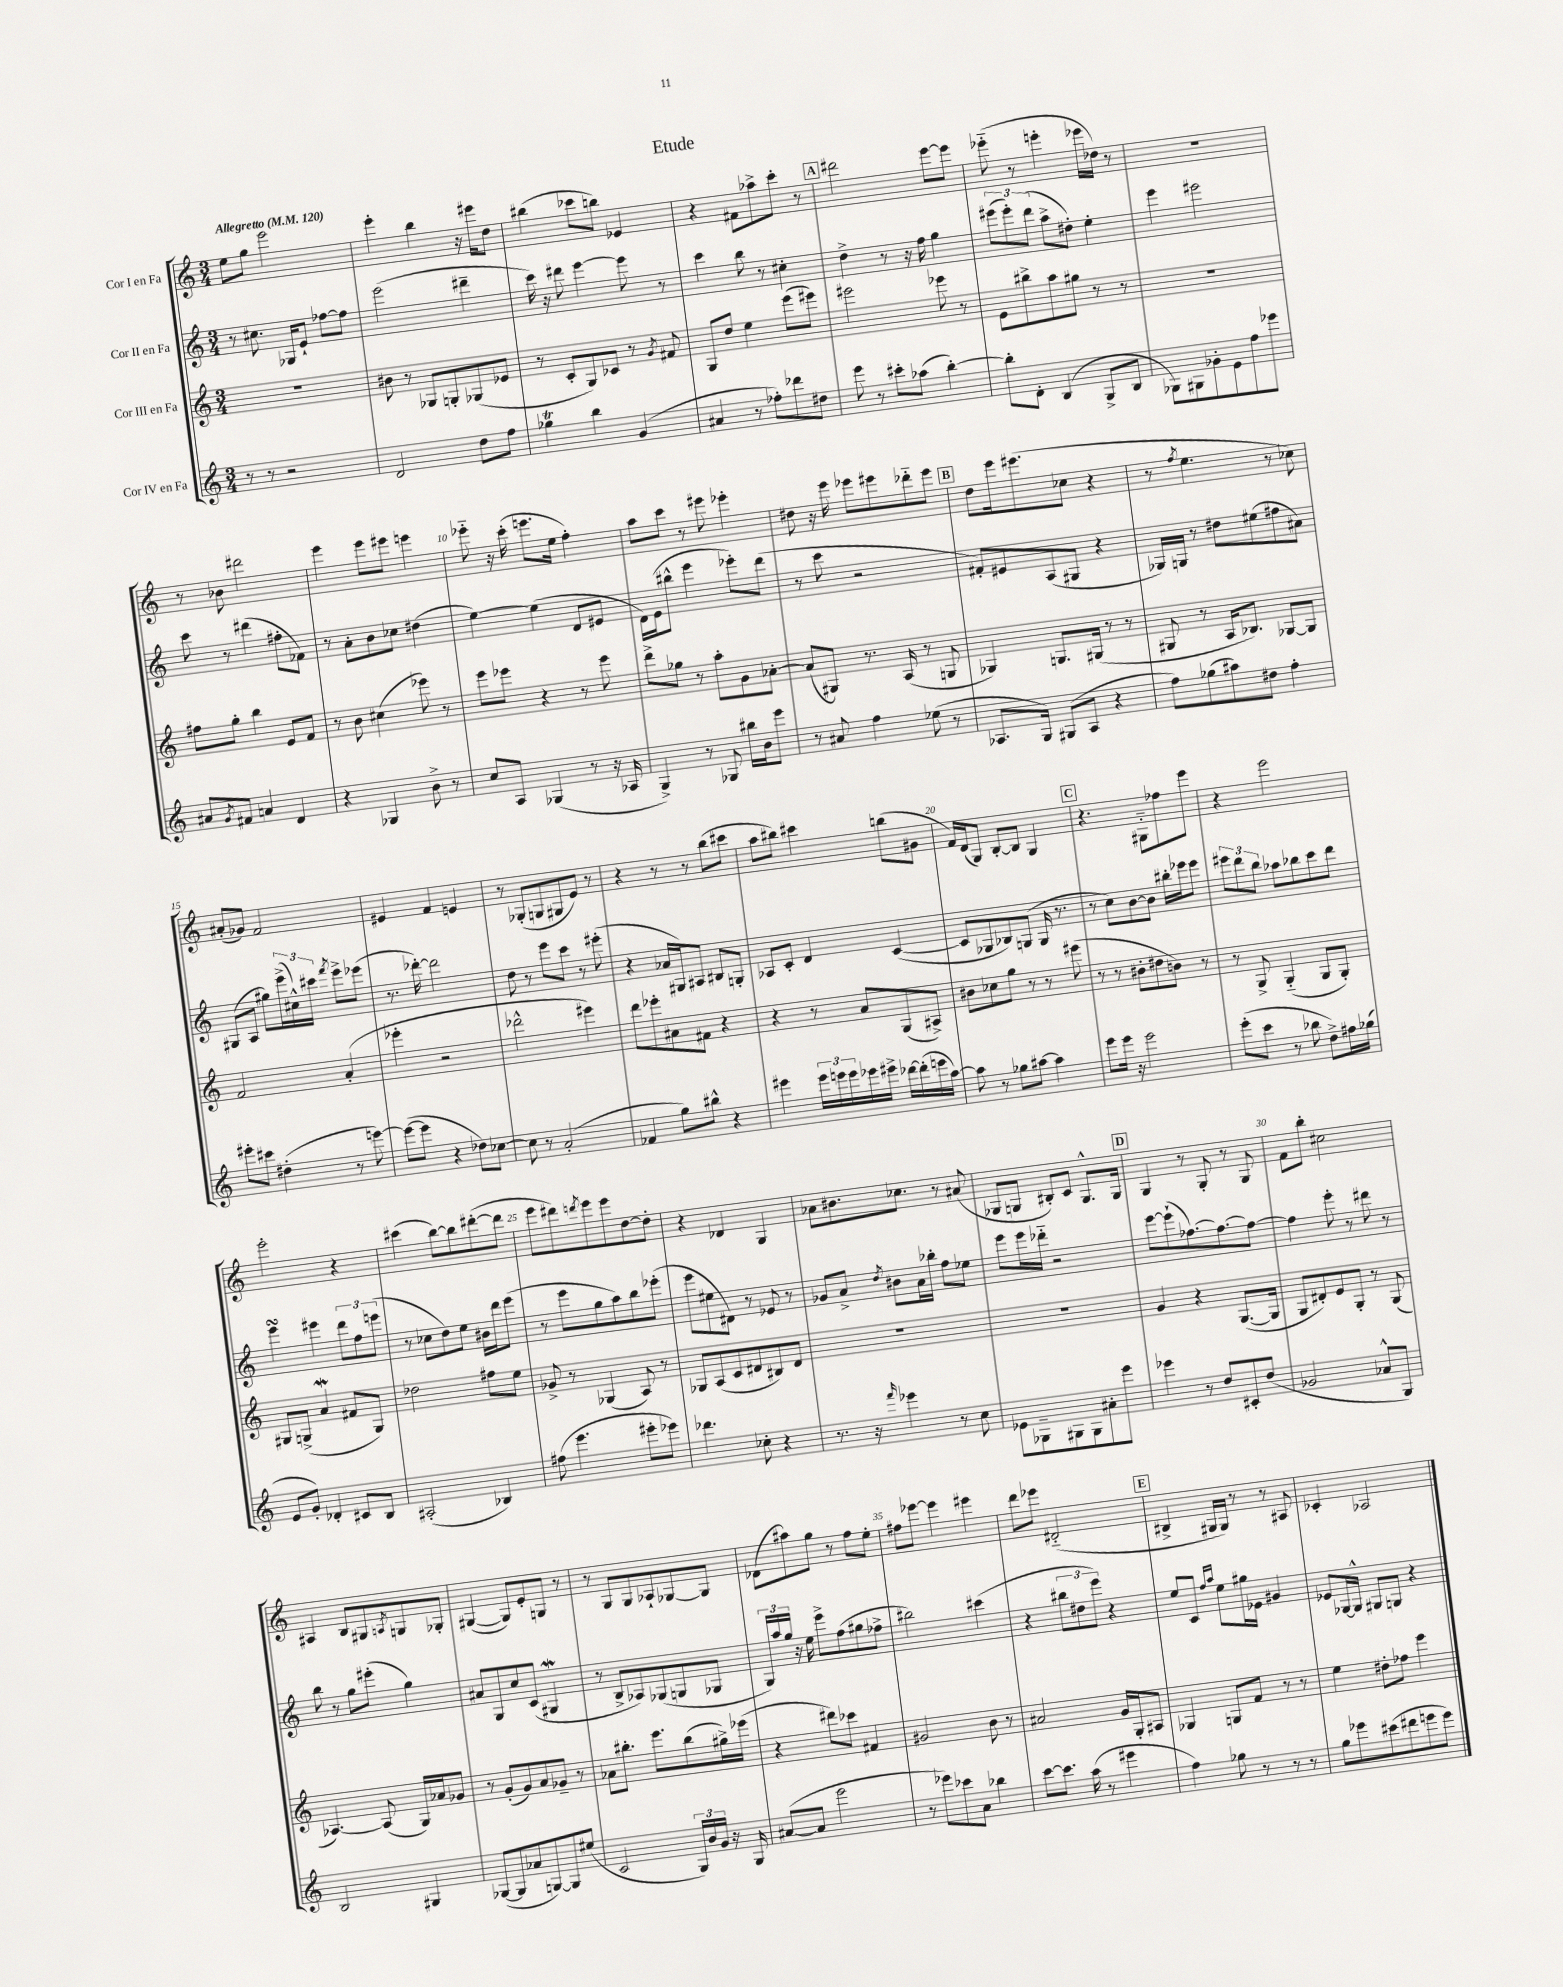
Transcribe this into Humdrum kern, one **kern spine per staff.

**kern	**kern	**kern	**kern
*staff4	*staff3	*staff2	*staff1
*clefG2	*clefG2	*clefG2	*clefG2
*k[]	*k[]	*k[]	*k[]
*M3/4	*M3/4	*M3/4	*M3/4
*MM120	*MM120	*MM120	*MM120
8r	2.r	8r	8ee\L
8r	.	8.cc#\	8gg\J
2r	.	.	2eee\
.	.	16G-/LK	.
.	.	8e`/J	.
.	.	[8ff-\L	.
.	.	8ff-\]J	.
=	=	=	=
2d/	8b#\	(2eee\	4eee'\
.	8r	.	.
.	8G-/L	.	4bb\
.	8G'/	.	.
8dd\L	(8G-/	4ddd#~\	16r
.	.	.	16eee#\LK
8ff\J	8e-/J	.	8dd\J
=	=	=	=
4gg-\	8r	16ccc\)	(4bb#\
.	.	16r	.
.	8c'/L	8ddd#\	.
4bb\	8G/)	[4eee\	8ccc-\L
.	8c-/J	.	8bb\J)
(4g/	8r	8eee\]	4e-/
.	8qg/	.	.
.	8f#/	8r	.
=	=	=	=
4a#/	8G/L	4ccc\	4r
.	8dd/J	.	.
8r	4ee\	8bb\	8f#\L
8ff-'\L)	.	8r	8aa-^\
8ddd-\	(8eee\L	4cc#'\	8ccc'\J
8dd#\J	8eee#\J)	.	8r
=	=	=	=
8eee\	2eee#\	4dd^\	2ddd#\
8r	.	.	.
8ccc#'\L	.	8r	.
(8aa-\J	.	16r	.
.	.	16ff\	.
[4bb'\)	8eee-\	4gg\	[8eee\L
.	8r	.	8eee\]J
=	=	=	=
8bb'\]L	8e\L	(12eee#\L	(8eee-'~\
.	.	12eee#'\)	.
8d'\J	8bb#^\	.	8r
.	.	(12ddd\J	.
(4B/	8aa\	8aa^\L	4eee'\
.	8gg#\J	8dd#'\J)	.
8G^/L	8r	4ee'\	16eee-\LL
.	.	.	16dd-\JJ)
8B/J	8r	.	8r
=	=	=	=
8G-\L)	2.r	4eee\	2.r
8G#\	.	.	.
8g-'\	.	2eee#\	.
8e\	.	.	.
8ff\	.	.	.
8eee-\J	.	.	.
=	=	=	=
8a#/L	8ff#\L	8ccc\	8r
8qg/	.	.	.
8f#/J	8gg'\J	8r	8b-\
4a/	4bb\	(4ddd#\	2ddd#\
4d/	8e/L	8ff#'\L	.
.	8f/J	8f-\J)	.
=	=	=	=
4r	8r	8r	4eee\
.	8b\	8a'\L	.
4G-/	(4cc#\	8b\	8eee\L
.	.	8cc-\J	8eee#\J
8b^\	8eee-\)	(4dd#\	4eee\
8r	8r	.	.
=	=	=	=
8cc/L	8eee\L	[4ee\)	8eee-'~\
8A/J	8eee-\J	.	16r
.	.	.	(16ccc'\
(4G-/	4r	(4ee\]	8.eee\L
.	.	.	16ee\Jk
8r	8r	8d/L	4ff'\)
16r	8eee-\	8e#/J	.
16A-/	.	.	.
=	=	=	=
4G^/)	8ddd^\L	16d\LL)	8aa\L
.	.	(16e\J	.
.	8gg-\J	8bb#^^\J	8ccc\J
8r	8r	4eee\	8r
8G-/	8aa'\L	.	8eee#\
16bb#\LL	8g\	8eee-'\L)	4eee-'\
16b\J	.	.	.
8eee\J	[8a-'\J	(8ddd\J	.
=	=	=	=
8r	(8a-/]L	8r	8dd#\
8a#/	8G#/J)	8ccc\	16r
.	.	.	16eee\
4ff\	8.r	2r	8eee-\L
.	.	.	8eee#\
.	(16A/	.	.
(8ee-\	8r	.	8ddd-'~\
8r	8G/	.	8eee#\J
=	=	=	=
8.A-/L	4G-/)	8f#'/L)	8dd\L
.	.	8e#/	16eee\k
16G/Jk)	.	.	(8.eee#\
(8G#/L	8.G/L	(8A/	.
8A-/J	.	8G#/J	8cc-\J
.	(16G#/Jk	.	.
4r	8r	4r	4r
.	8r	.	.
=	=	=	=
8ff\L)	8G#/	16G-/LL)	8r
.	.	16G/JJ	.
.	.	.	8qff/
(8gg-\	8r	8r	4.ee\
8aa#\)	16A/LK	8dd#\L	.
.	8.B-/J)	.	.
8dd#\J	.	(8ee#\	.
4ff'\	[8G-/L	8ff#\	8r
.	8G-/]J	8a#\J)	8cc-\)
=	=	=	=
8eee#'\L	2f/	(8G#/L	(8a#'/L
8ccc#\J	.	8A/J	8g-/J)
(4dd#'\	.	8gg#\L)	2f/
.	.	(24eee^\L	.
.	.	24cc#^^\)	.
.	.	24ccc#\JJ	.
.	.	8qfff/	.
8r	(4a'/	8eee^\L	.
[8eee\)	.	(8eee-\J	.
=	=	=	=
(8eee\_L	4eee-'\	8.r	4e#/
8eee\]J	.	.	.
.	.	[16ddd-'\)	.
4r	2r	2ddd-\]	4f/
8dd-\L)	.	.	4e/
[8cc-\J	.	.	.
=	=	=	=
8cc-\]	2ddd-^^\	8dd\	8r
8r	.	8r	(8G-'/L
(2a'/	.	8eee\L	8G/
.	.	8ccc\J	8G#/
.	4eee#\)	8r	8e/J)
.	.	(8eee#'\	8r
=	=	=	=
4f-/	8ddd\L	4r	4r
.	8eee-'\	.	.
8gg\L)	8a#\	16a-/LL	8r
.	.	16G#/J)	.
8bb#^^\J	8f#\J	8A#/J	8r
4r	4r	8B#/L	(8bb\L
.	.	8G'/J	8ccc#\J
=	=	=	=
4eee#\	4r	8A-/L	8aa\L
.	.	8c'/J	8bb#\J)
24eee#\LL	8r	4d/	4ccc#\
24eee\	.	.	.
24eee\	.	.	.
16eee-\	8a/L	.	.
16eee#^\JJ	.	.	.
[16ddd-\LL	(8G/	([4c/	(8bb\L
(16ddd-'\]	.	.	.
16eee\	8A#^/J)	.	8g#\J
[16aa\JJ)	.	.	.
=	=	=	=
8aa\]	8b#\L	8c/]L	16f/LL)
.	.	.	(16d/J
8r	8cc-\	8G-/	8G/J)
8gg-\L	8gg\J	8B-/)	[8B'/L
[8aa#\J	8r	(8G/J	8B/]J
4aa#\]	8r	16G/	4G/
.	.	8.r	.
.	(8eee#\	.	.
=	=	=	=
8eee\L	8r	8r	4.r
16eee\Jk	8r	8cc\L)	.
16r	.	.	.
2eee\	8b#'\L	[8b\	.
.	8dd#\	8b\]J	8G#'~\L
.	8b\J)	16bb#'\LL	8ff-\
.	.	16eee-\J	.
.	8r	8eee-\J	8eee\J
=	=	=	=
(8eee'\L	8r	12eee#\L	4r
.	.	12ddd\	.
8ccc\J	8G^/	.	.
.	.	12bb\J	.
8r	(4G'~/	8aa-\L	2eee\
8bb-\	.	8bb-\	.
8dd^\L)	8G/L	8ccc\	.
16ff#\L	8G'/J)	8ddd\J	.
(16gg-\JJ	.	.	.
=	=	=	=
8e/L	8G#/L	4eee\	2eee'\
8g'/J)	(8G^/J	.	.
4d-'/	4a/	4eee#\	.
8c#/L	8f#/L	12ddd\L	4r
.	.	12ff\	.
8B/J	8G/J)	.	.
.	.	(12eee\J	.
=	=	=	=
(2A#'/	2dd-\	8r	(4ccc#\
.	.	8cc-\L	.
.	.	8dd\)	[8bb\L)
.	.	8ee\J	8bb\]
4B-/)	8ff#\L	16b#\LL	([8ddd#'\
.	.	16ddd\J	.
.	8ee\J	(8eee\J	8ddd#\]J
=	=	=	=
(8ff#\	8g-^/	8r	8eee\L
4.eee\	8r	8eee\L	8ddd#\)
.	.	.	8qddd/
.	(4G-/	8gg\	8eee\
.	.	8aa\)	8eee\
8eee#'\L	8A/)	8bb\	[8dd\
8eee-\J)	8r	(8eee-'\J	8dd'\]J
=	=	=	=
4.ddd-\	8G-/L	8eee\L	4r
.	(8A/	8ee#\	.
.	8c/	8d#\J)	4d-/
8cc-'\	8d#/	8r	.
4r	8B#/)	8e-/	4G/
.	8d#/J	8r	.
=	=	=	=
8.r	2.r	8g-/L	8a-\L
.	.	8a^/J	8.b#\
16r	.	.	.
16qqfff/	.	8qdd/	.
4eee-\	.	8b#\L	.
.	.	.	8.cc-\J
.	.	16a\L	.
.	.	16bb-'\JJ	.
8r	.	8ff\L	8r
8cc\	.	8ee-\J	(8a#/
=	=	=	=
8e-\L	2.r	8eee\L	8G-/L
8G-~\	.	16eee\L	8G/J
.	.	16ddd-'~\JJ	.
8G#\	.	2r	8B#'/L)
8G#\	.	.	8c/J
8a#'\	.	.	8.G^^/L
8eee\J	.	.	.
.	.	.	16G/Jk
=	=	=	=
4eee-\	4g/	[8eee\L	4G/
.	.	(8eee`\]	.
8r	4r	[8.ff-\)	8r
8dd/L	.	.	8G'/
.	.	8.ff-\_	.
8c#'/	([8.G/L	.	8r
(8dd/J	.	8ff-\_J	8G/
.	16G/]Jk	.	.
=	=	=	=
2g-/	8G/L	4ff-\]	8f\L
.	8d#'/)	.	8bb'\J
.	8e/	8eee'\	2cc#\
.	8G'/J	8r	.
8a-^^/L	8r	8ddd#\	.
8G/J)	(8G/	8r	.
=	=	=	=
2B/	[4.A-/)	8bb\	4A#/
.	.	8r	.
.	.	8gg\L	8B/L
.	(8A-/]	(8eee#'\J	8G#/
.	.	.	8qA/
4G#/	16G/LL)	4gg\)	8G/
.	16a-/J	.	.
.	8g-/J	.	8G-'/J
=	=	=	=
([8G-/L	8r	8a#/L	([4G#/
8G-/]	(8g'/L	8G/	.
8a-/	8g/)	8cc/	8G#/]L)
[8G/)	8a/	(8c/J	8e'/
8G/]	8g-~/J	4G#/	8G/J
(8ee#/J	8r	.	8r
=	=	=	=
2c/	8a-\L	8r	8r
.	8.bb#'\J	8B^/L	8G/L
.	.	8A-/)	8G/
.	8.eee\L	.	.
.	.	(8G-/	8A-`/
24G/LL)	(8bb#\	8G/	[8G-/
24b/	.	.	.
24g/JJ	.	.	.
16r	16gg#^\L)	8G-/J	8G-/]J
16G/	(16eee-\JJ	.	.
=	=	=	=
([8a#/L	4r	24G/LL)	(8d-\L
.	.	24aa/	.
.	.	24gg/JJ	.
8a#/]J	.	16r	8aa#\)
.	.	16ee\	.
2eee\	8ddd#\L)	8eee^\L	8gg\J
.	8ccc-\J	(8ff\	8r
.	4f#/	8gg#\	8ff\L
.	.	8ff-^\J	8ee'\J
=	=	=	=
8r	2g#/	2bb#\)	8ff#\L
8eee-\L)	.	.	[8eee-\J
8ccc-\	.	.	4eee-\]
8a\J	.	.	.
4bb-\	8b\	(4ccc#\	4eee#\
.	8r	.	.
=	=	=	=
[8ccc\L	2a#/	4r	8ddd\L
8.ccc\]J	.	.	8eee-\J
.	.	12bb#\L	(2d#'~/
(16aa\	.	.	.
.	.	12dd#\	.
8r	.	.	.
.	.	12eee\J)	.
4eee#\	16g/LL	4r	.
.	16G'/J	.	.
.	8A#/J	.	.
=	=	=	=
4ff\)	4G-/	8ee/L	4B#^/
.	.	8c/J	.
.	.	16qqff/LL	.
.	.	16qqaa/JJ	.
8gg-\	8G/L	8ee\L	16G#/LL
.	.	.	16G#/JJ)
8r	8f/J	16gg#\L	8r
.	.	16e-\JJ	.
8r	8r	4g#/	8r
8r	8r	.	8A#/
=	=	=	=
8gg\L	4ee\	8e-/L	4c-'/
8eee-\	.	[16G-/L	.
.	.	16G-^^/]JJ	.
(8ccc#\	8dd#'\L	8G#/L	2A-/
8ddd#\	8ff-\J	8G/J	.
8eee\	4eee\	4r	.
8eee\J)	.	.	.
==	==	==	==
*-	*-	*-	*-
